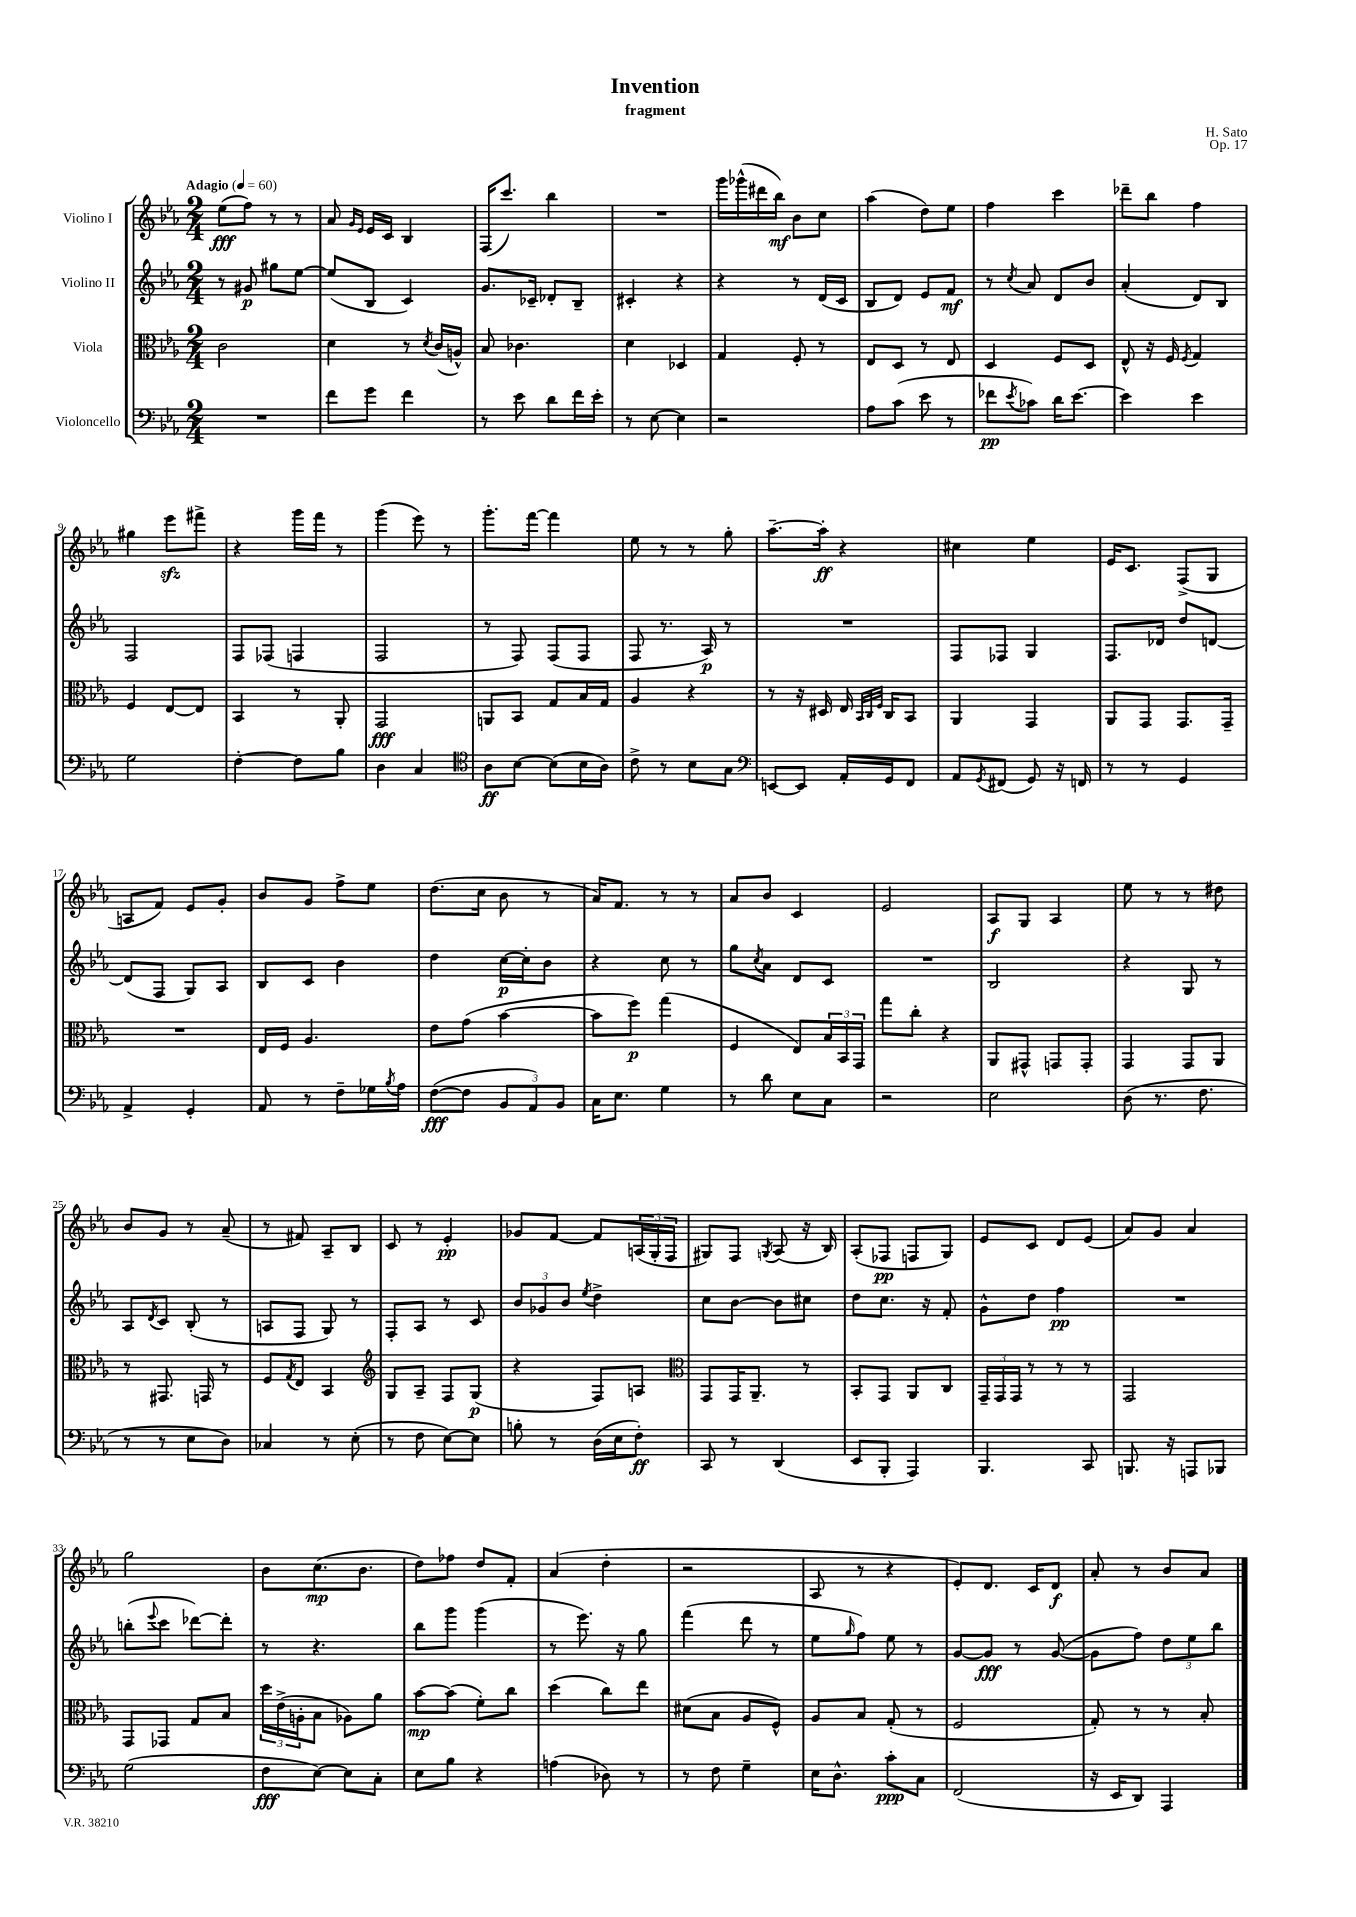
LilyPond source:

\header { title = "Invention" composer = "H. Sato" subtitle = "fragment" opus = "Op. 17" }
<<
\new StaffGroup <<
\new Staff = "s0" \with { instrumentName = "Violino I" } {
    \clef treble \key ees \major \numericTimeSignature \time 2/4 \tempo "Adagio" 4 = 60
    ees''8\fff( f''8) r8 r8 |
    aes'8 \grace { g'16 ees'16 } ees'16 c'16 bes4 |
    f16( c'''8.) bes''4 |
    R2 |
    g'''16 ges'''16-^( dis'''16 bes''16\mf) bes'8 c''8 |
    aes''4( d''8) ees''8 |
    f''4 c'''4 |
    des'''8-- bes''8 f''4 |
    gis''4 ees'''8\sfz fis'''8-> |
    r4 g'''16 f'''16 r8 |
    g'''4( ees'''8) r8 |
    g'''8.-. f'''16~ f'''4 |
    ees''8 r8 r8 g''8-. |
    aes''8.~-- aes''16-.\ff r4 |
    cis''4 ees''4 |
    ees'16 c'8. f8->( g8 |
    a8 f'8) ees'8 g'8-. |
    bes'8 g'8 f''8-> ees''8 |
    d''8.( c''16 bes'8 r8 |
    aes'16) f'8. r8 r8 |
    aes'8 bes'8 c'4 |
    ees'2 |
    aes8\f g8 aes4 |
    ees''8 r8 r8 dis''8 |
    bes'8 g'8 r8 aes'8--( |
    r8 fis'8) aes8-- bes8 |
    c'8 r8 ees'4-.\pp |
    ges'8 f'8~ f'8 \tuplet 3/2 { a16( g16-. f16 } |
    gis8) f8 \acciaccatura { g8 } aes8( r16 bes16) |
    aes8-.( fes8\pp f8 g8) |
    ees'8 c'8 d'8 ees'8( |
    aes'8) g'8 aes'4 |
    g''2 |
    bes'8 c''8.\mp( bes'8. |
    d''8) fes''8 d''8 f'8-. |
    aes'4( d''4-. |
    r2 |
    aes8 r8 r4 |
    ees'8-.) d'8. c'16 d'8\f |
    aes'8-. r8 bes'8 aes'8 \bar "|." |
}
\new Staff = "s1" \with { instrumentName = "Violino II" } {
    \clef treble \key ees \major \numericTimeSignature \time 2/4
    r8 gis'8\p gis''8 ees''8~ |
    ees''8( bes8 c'4) |
    g'8. ces'16-- des'8-. bes8-- |
    cis'4-. r4 |
    r4 r8 d'16( c'16 |
    bes8 d'8) ees'8 f'8\mf |
    r8 \acciaccatura { c''8 } aes'8 d'8 bes'8 |
    aes'4-.( d'8) bes8 |
    f2 |
    f8 fes8( f4 |
    f2 |
    r8 f8) f8( f8 |
    f8 r8. aes16\p) r8 |
    R2 |
    f8 fes8 g4 |
    f8. des'16 d''8 d'8~ |
    d'8( f8 g8) aes8 |
    bes8 c'8 bes'4 |
    d''4 c''16~\p c''16-. bes'8 |
    r4 c''8 r8 |
    g''8 \acciaccatura { c''8 } aes'8 d'8 c'8 |
    R2 |
    bes2 |
    r4 g8 r8 |
    aes8 \acciaccatura { d'8 } c'8 bes8-.( r8 |
    a8 f8 g8) r8 |
    f8-. aes8 r8 c'8 |
    \tuplet 3/2 { bes'8 ges'8 bes'8 } \acciaccatura { ees''8 } d''4-> |
    c''8 bes'8~ bes'8 cis''8 |
    d''8 c''8. r16 f'8-. |
    g'8-^ d''8 f''4\pp |
    R2 |
    b''8-.( \appoggiatura { ees'''8 } c'''8 des'''8~) des'''8-. |
    r8 r4. |
    bes''8 g'''8 g'''4( |
    r8 ees'''8.) r16 g''8 |
    f'''4( d'''8 r8 |
    ees''8 \grace { g''16 } f''8) ees''8 r8 |
    g'8~ g'8\fff r8 g'8~( |
    g'8 f''8) \tuplet 3/2 { d''8 ees''8 bes''8 } \bar "|." |
}
\new Staff = "s2" \with { instrumentName = "Viola" } {
    \clef alto \key ees \major \numericTimeSignature \time 2/4
    c'2 |
    d'4 r8 \acciaccatura { d'8 } c'16( a16-^) |
    bes8 ces'4. |
    d'4 des4 |
    g4 f8-. r8 |
    ees8 d8 r8 ees8 |
    d4 f8 d8 |
    ees8-^ r16 f16 \acciaccatura { f8 } g4 |
    f4 ees8~ ees8 |
    bes,4 r8 aes,8-. |
    g,2\fff |
    a,8 bes,8 g8 bes16 g16 |
    aes4 r4 |
    r8 r16 dis16 ees16 \grace { bes,32 c32 f32 } c16 bes,8 |
    aes,4 g,4 |
    aes,8 g,8 g,8. g,16-- |
    R2 |
    ees16 f16 aes4. |
    ees'8 g'8( bes'4~ |
    bes'8 f''8\p) g''4( |
    f4 ees8) \tuplet 3/2 { bes16 bes,16 g,16 } |
    g''8 c''8-. r4 |
    aes,8 gis,8-^ g,8 g,8-. |
    g,4 g,8 aes,8 |
    r8 gis,8. g,16 r8 |
    f8 \acciaccatura { g8 } ees8 bes,4 |
    \clef treble g8 aes8-- f8 g8\p( |
    r4 f8) a8 |
    \clef alto g,8 g,16 aes,8.-- r8 |
    bes,8-. g,8 aes,8 c8 |
    \tuplet 3/2 { g,16-- g,16 g,16 } r8 r8 r8 |
    g,2 |
    g,8 ges,8 g8 bes8 |
    \tuplet 3/2 { d''16 ees'16->( a16-. } bes8 aes8) aes'8 |
    bes'8~\mp bes'8( f'8-.) c''8 |
    d''4( c''8) ees''8 |
    dis'8( bes8 aes8 f8-^) |
    aes8 bes8 g8-.( r8 |
    f2 |
    g8-.) r8 r8 bes8-. \bar "|." |
}
\new Staff = "s3" \with { instrumentName = "Violoncello" } {
    \clef bass \key ees \major \numericTimeSignature \time 2/4
    R2 |
    f'8 g'8 f'4 |
    r8 ees'8 d'8 f'16 ees'16-. |
    r8 ees8~ ees4 |
    r2 |
    aes8 c'8( ees'8 r8 |
    fes'8\pp \acciaccatura { ees'8 } ces'8) d'16 ees'8.~ |
    ees'4 ees'4 |
    g2 |
    f4~-. f8 bes8 |
    d4 c4 |
    \clef tenor aes8\ff bes8~ bes8( bes16 aes16) |
    c'8-> r8 bes8 g8 |
    \clef bass e,8~ e,8 aes,16-. g,16 f,8 |
    aes,8 \acciaccatura { g,8 } fis,8( g,8) r16 f,16 |
    r8 r8 g,4 |
    aes,4-> g,4-. |
    aes,8 r8 f8-- ges16 \acciaccatura { bes8 } aes16 |
    f8~\fff( f8 \tuplet 3/2 { bes,8 aes,8) bes,8 } |
    c16 ees8. g4 |
    r8 d'8 ees8 c8 |
    r2 |
    ees2 |
    d8( r8. f8. |
    r8 r8 ees8 d8) |
    ces4 r8 ees8-.( |
    r8 f8 ees8~) ees8 |
    b8-. r8 d16( ees16 f8-.\ff) |
    c,8 r8 d,4( |
    ees,8 bes,,8-. aes,,4) |
    bes,,4. c,8 |
    b,,8. r16 a,,8 bes,,8 |
    g2( |
    f8\fff ees8~) ees8 c8-. |
    ees8 bes8 r4 |
    a4( des8) r8 |
    r8 f8 g4-- |
    ees16 d8.-^ c'8-.\ppp c8 |
    f,2( |
    r16 ees,16 d,8) aes,,4 \bar "|." |
}
>>
>>
